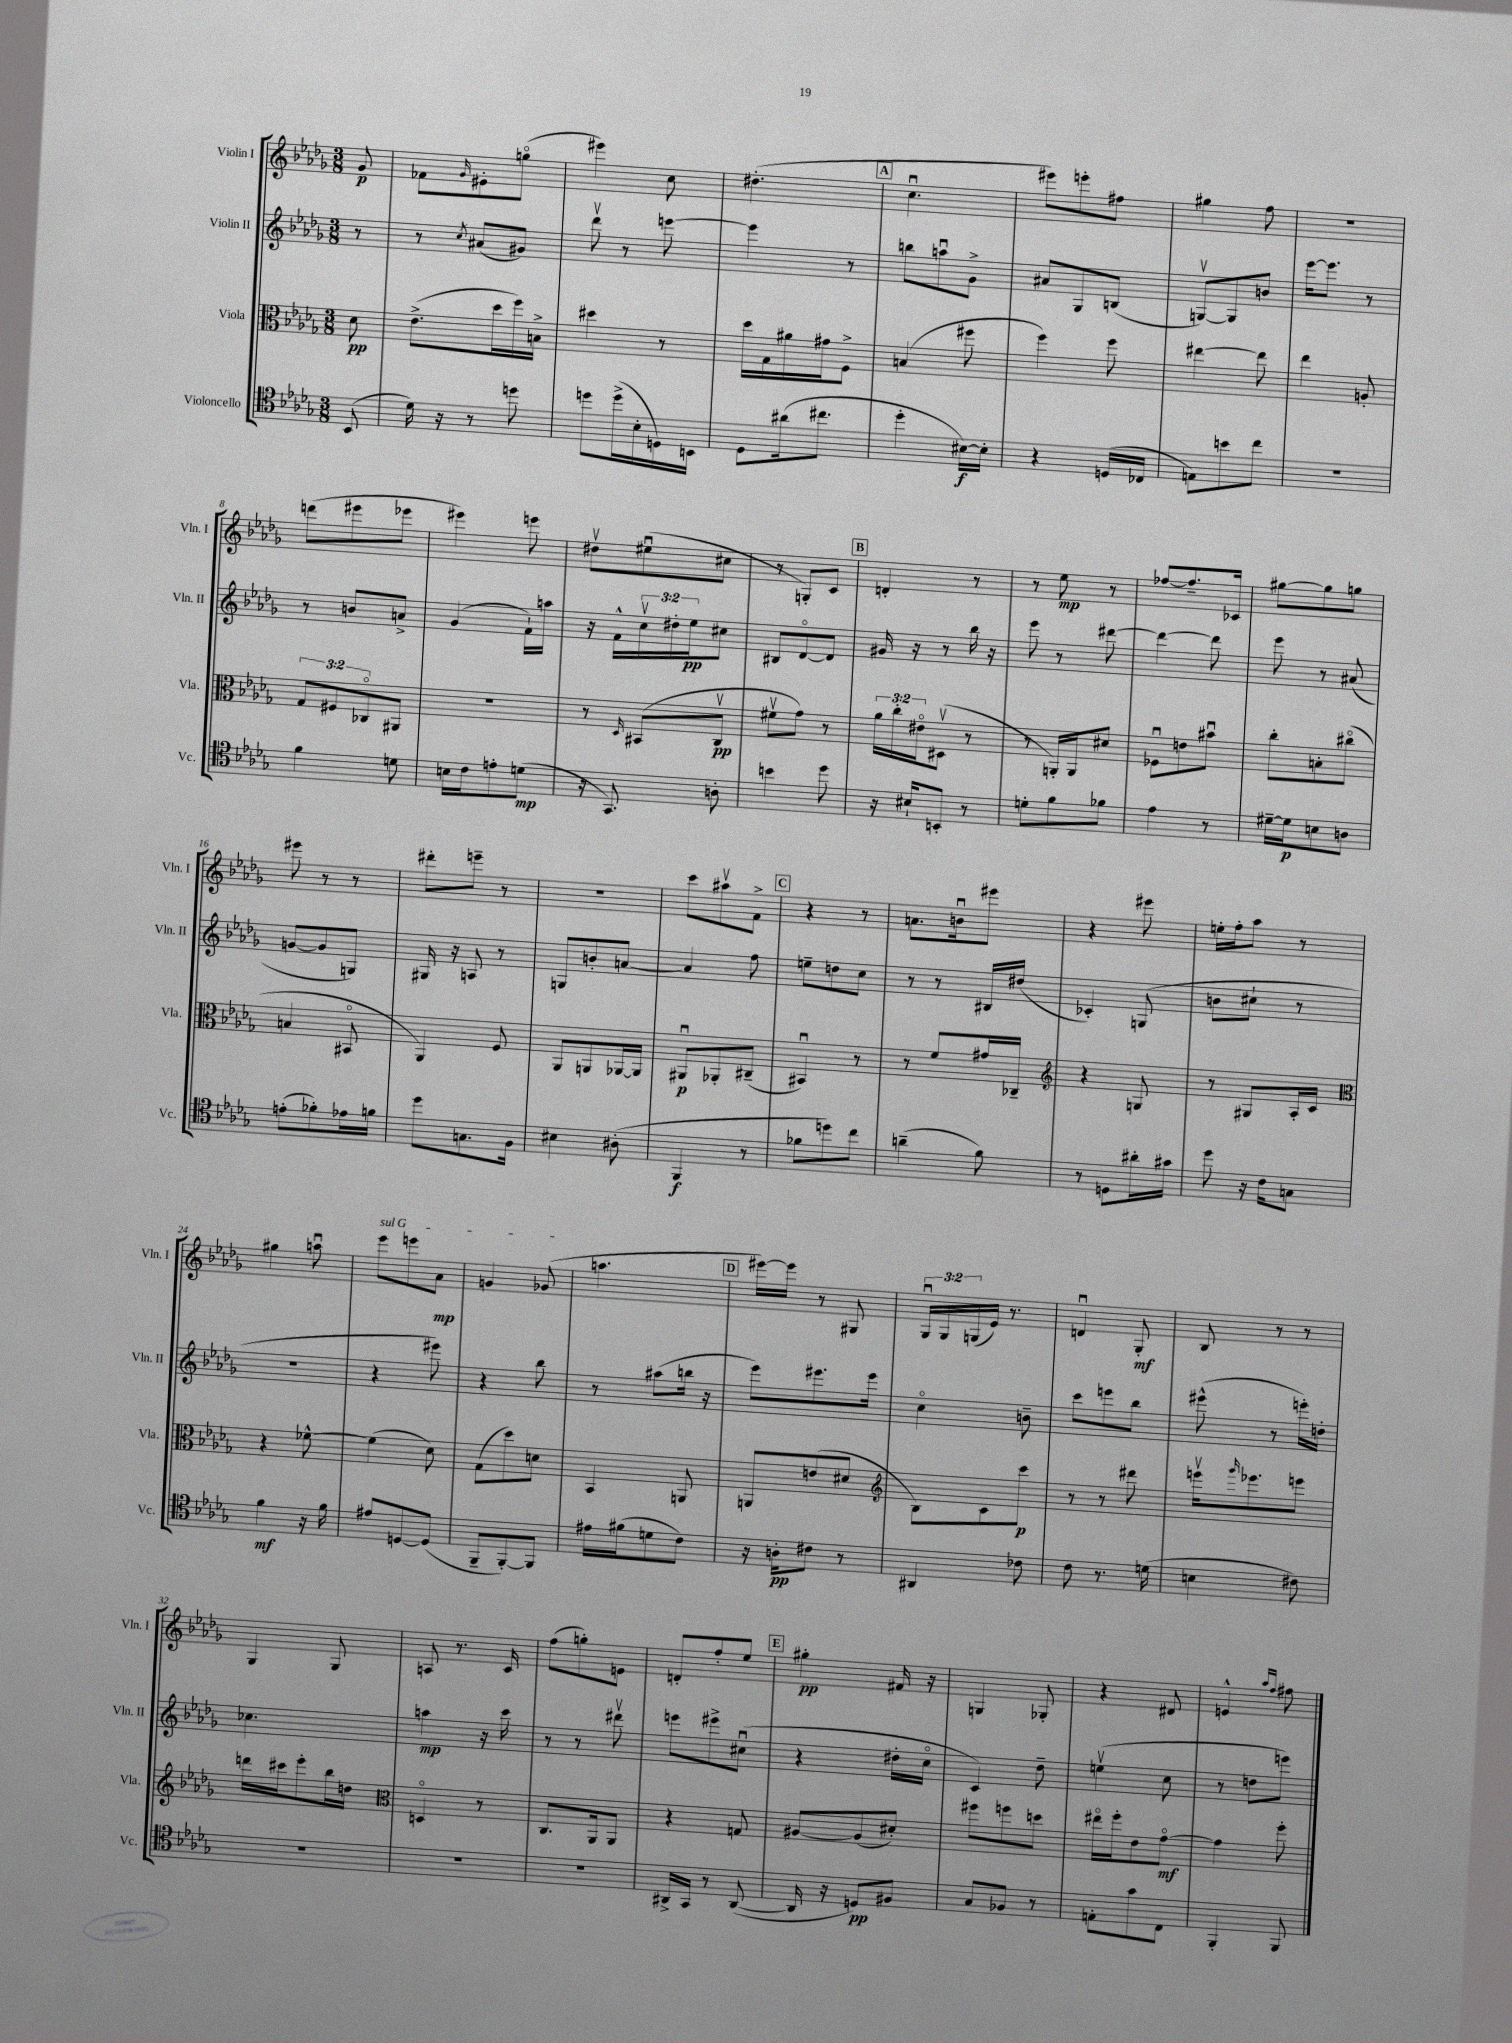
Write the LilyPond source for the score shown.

<<
\new StaffGroup <<
\new Staff = "s0" \with { instrumentName = "Violin I" shortInstrumentName = "Vln. I" } {
    \clef treble \key des \major \numericTimeSignature \time 3/8 \override Staff.TupletNumber.text = #tuplet-number::calc-fraction-text \partial 8
    ges'8\p |
    fes'8 \grace { ges'16 } eis'8-. g''8\flageolet( |
    eis'''4) c''8 |
    dis''4.-.( |
    \mark \markup { \box "A" } c''4.\downbow |
    eis'''8) e'''8-. fis''8 |
    gis''4 f''8 |
    R4. |
    d'''8( eis'''8 ees'''8 |
    eis'''4) e'''8 |
    dis''8\upbow eis''8\downbow( cis''8 |
    r8 g8-.) c'8 |
    \mark \markup { \box "B" } d'4-. r8 |
    r8 ees''8\mp r8 |
    fes''8~ fes''8.-- ces'16 |
    gis''8~ gis''8 g''8 |
    eis'''8 r8 r8 |
    dis'''8-. e'''8-- r8 |
    r4. |
    c'''8 ais''8\upbow f'8-> |
    \mark \markup { \box "C" } r4 r8 |
    a'8. b'16\downbow eis'''8 |
    r4 eis'''8 |
    e''16-. f''16-. aes''8 r8 |
    gis''4 a''8\downbow |
    \once \override TextSpanner.bound-details.left.text = \markup { \italic "sul G" } ees'''8\startTextSpan e'''8 aes'8\mp |
    g'4 ges'8\stopTextSpan( |
    a''4. |
    \mark \markup { \box "D" } eis'''16~) eis'''16 r8 gis8 |
    \tuplet 3/2 { ges16\downbow ges16 g16( } ees'16) r8. |
    d'4\downbow ges8-.\mf |
    bes8 r8 r8 |
    ges4 ges8 |
    a8 r8. c'16 |
    f''8( g''8-.) e'8 |
    d'8-. f''8-. ees''8 |
    \mark \markup { \box "E" } gis''4-.\pp fis'16 r16 |
    g4 ges8-. |
    r4 dis'8 |
    e'4-^ \grace { aes''16 f''16 } fis''8 \bar "|." |
}
\new Staff = "s1" \with { instrumentName = "Violin II" shortInstrumentName = "Vln. II" } {
    \clef treble \key des \major \numericTimeSignature \time 3/8 \override Staff.TupletNumber.text = #tuplet-number::calc-fraction-text \partial 8
    r8 |
    r8 \acciaccatura { c''8 } ais'8( gis'8) |
    des'''8\upbow r8 e'''8~ |
    e'''4 r8 |
    \mark \markup { \box "A" } b''8 a''8\downbow ges'8-> |
    ais'8 ges8 b8( |
    g8~\upbow) g8 b'8 |
    ees'''16~ ees'''8. r8 |
    r8 b'8 a'8-> |
    ges'4( f'16-!) a''16 |
    r16 f'16-^ \tuplet 3/2 { c''16\upbow dis''16-. ees''16\pp } cis''8 |
    bis8 des'8~\flageolet des'8 |
    \mark \markup { \box "B" } gis'16 r16 r8 bes''16 r16 |
    ees'''8 r8 dis'''8~ |
    dis'''4~ dis'''8 |
    ees'''8 r8 ais'8( |
    g'8~ g'8 g8) |
    gis16 r16 a8 r8 |
    g8 b'8-. a'8~ |
    a'4 f''8 |
    \mark \markup { \box "C" } e''8-- d''8 c''8 |
    r8 r8 bis16 dis''16( |
    ces'4-.) g8( |
    b'8 cis''8-! r8 |
    R4. |
    r4 eis'''8) |
    r4 bes''8 |
    r8 ais''8( b''16 r16 |
    \mark \markup { \box "D" } ees'''8) eis'''8. eis'''16 |
    c''4\flageolet b'8-- |
    c'''8 e'''8 bes''8 |
    eis'''8-^( r8 e'''16-.) d''16-. |
    ces''4. |
    a''4\mp r16 c'''16 |
    r8 r8 dis'''8\upbow |
    e'''8 eis'''8-> cis''8\downbow( |
    \mark \markup { \box "E" } r4 dis''16-. c''16\flageolet |
    c'4) des''8-- |
    e''4\upbow( c''8 |
    r8 d''8 e'''8) \bar "|." |
}
\new Staff = "s2" \with { instrumentName = "Viola" shortInstrumentName = "Vla." } {
    \clef alto \key des \major \numericTimeSignature \time 3/8 \override Staff.TupletNumber.text = #tuplet-number::calc-fraction-text \partial 8
    des'8\pp |
    ees'8.->( des''16 f''16) b16-> |
    dis''4 r8 |
    des''16 ges16 ais'16 gis'16 f8-> |
    \mark \markup { \box "A" } b4( fis''8 |
    f''4) f''8 |
    eis''4~ eis''8 |
    ees''4 a8-. |
    \tuplet 3/2 { ges8 fis8 ces8\flageolet } ais,8 |
    R4. |
    r8 \grace { des16 } bis,8( c8\upbow\pp |
    fis'8\upbow ges'8) r8 |
    \mark \markup { \box "B" } \tuplet 3/2 { aes'16 c''16-. eis'16\flageolet } dis8\upbow( r8 |
    r8 a,16-.) a,16 dis'8 |
    fes8\downbow e'8 bis'8\downbow |
    c''8-. b8-. cis''8\flageolet( |
    b4 bis,8\flageolet |
    aes,4) f8 |
    aes,8 a,8 aes,16~ aes,16 |
    ais,8\downbow\p aes,8-. cis8--( |
    \mark \markup { \box "C" } bis,4\downbow) r8 |
    r8 f'8 gis'16 ces16-- |
    \clef treble r4 g8 |
    r8 gis8 aes16-. c'16 |
    \clef alto r4 fes'8~-^ |
    fes'4( des'8) |
    ges8( des''8) d'8 |
    bes,4 a,8 |
    \mark \markup { \box "D" } a,8 e'8( dis'8 |
    \clef treble bes8) c'8 c'''8\p |
    r8 r8 dis'''8 |
    e'''16\upbow \grace { ges'''16 } ees'''8. e'''8 |
    d'''16 cis'''16 ees'''8-. bes''16 d''16 |
    \clef alto d4\flageolet r8 |
    c8. aes,16 aes,8 |
    r4 g8 |
    \mark \markup { \box "E" } ais8~ ais8( dis'8-.) |
    fis''8 f''8 d''8 |
    eis''16\flageolet f''16-. ees'8 ges'8~\flageolet\mf |
    ges'4 f''8-. \bar "|." |
}
\new Staff = "s3" \with { instrumentName = "Violoncello" shortInstrumentName = "Vc." } {
    \clef tenor \key des \major \numericTimeSignature \time 3/8 \partial 8
    bes,8( |
    des'16) r16 r8 d''8 |
    d''8 d''16->( bes16-. d16) b,16 |
    des8 ais'16( cis''8. |
    \mark \markup { \box "A" } des''4-. bis16~\f) bis16-. |
    r4 d16( ces16 |
    e8) b'8 c''8 |
    R4. |
    f'4 d'8 |
    b16 c'16 e'8-. d'8\mp( |
    r16 ges,8.) a8-. |
    b'4 des''8 |
    \mark \markup { \box "B" } r16 bis16-! b,8-. r8 |
    d'8-. f'8 fes'8 |
    ees'4 r8 |
    dis'16~-- dis'16\p b8 a8 |
    e'8-.( fes'8-.) ees'16 f'16 |
    des''8 g8. f16 |
    bis4 ais8-.( |
    f,4\f r8 |
    \mark \markup { \box "C" } fes'8 d''8) c''8 |
    a'4--( f'8) |
    r8 d8 ais'16-. gis'16 |
    des''8 r16 c'16 g8 |
    f'4\mf r16 f'16 |
    eis'8 d8~ d8( |
    f,8-- f,8~-.) f,8 |
    eis'16 fis'16( d'8 c'8) |
    \mark \markup { \box "D" } r16 a16-.\pp cis'8 r8 |
    ais,4 ces'8 |
    c'8 r8. d'16( |
    b4 cis'8) |
    R4. |
    R4. |
    R4. |
    ais,16-> ges,16 r8 ais,8~( |
    \mark \markup { \box "E" } ais,16 r16 d8\pp) fis8 |
    ges8 fes8 r8 |
    e8-. ges'8 c8 |
    f,4-. f,8 \bar "|." |
}
>>
>>
